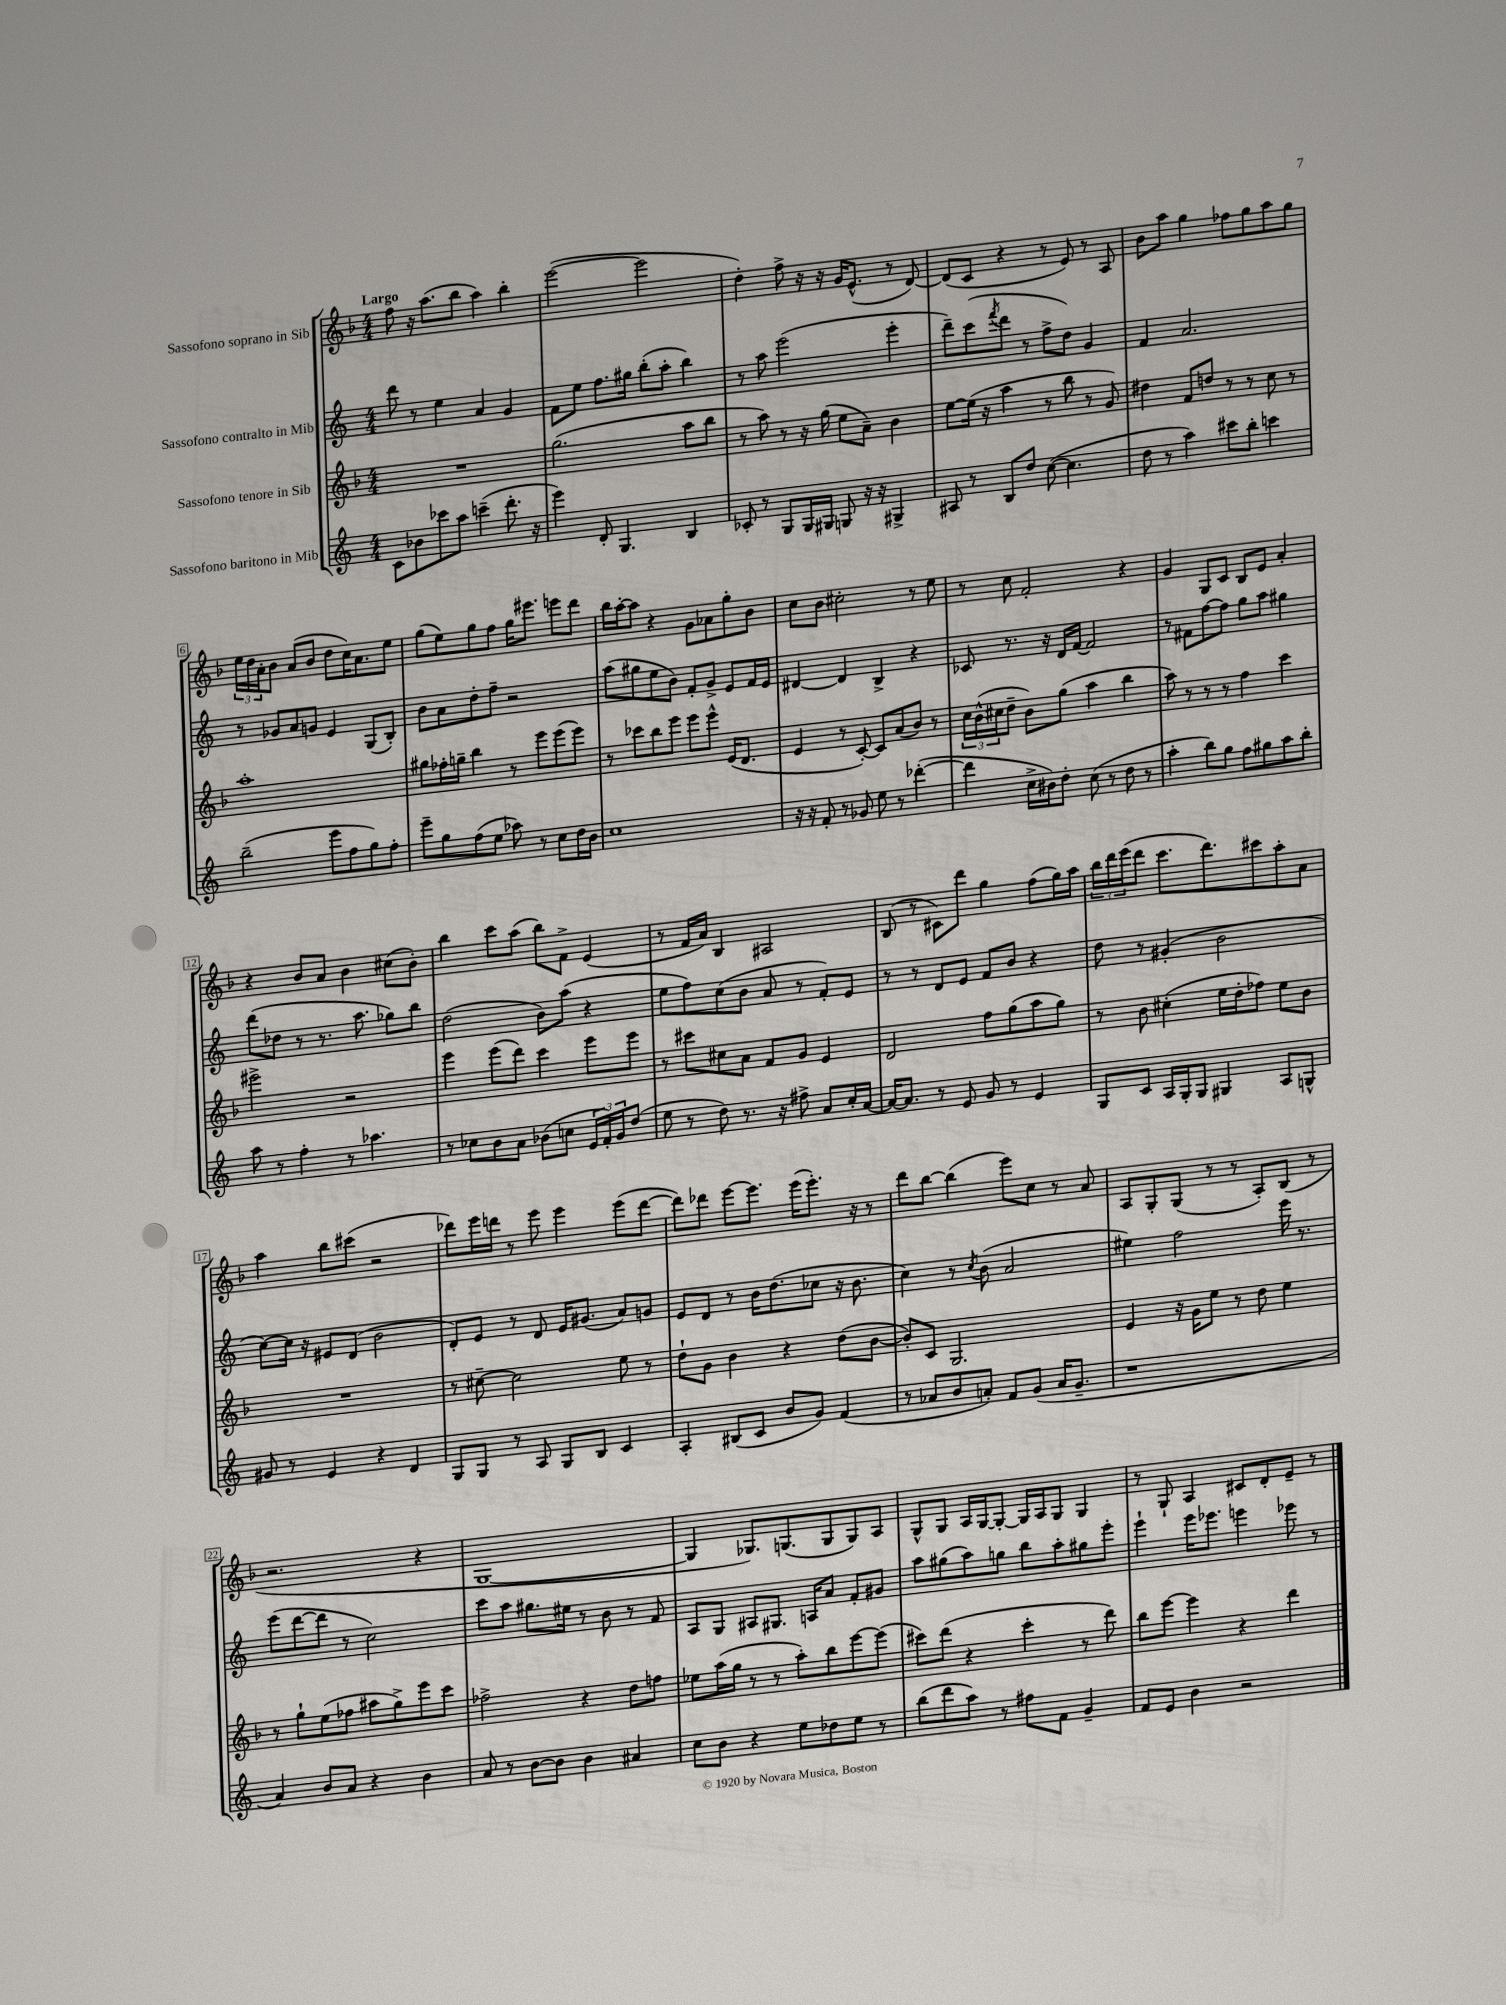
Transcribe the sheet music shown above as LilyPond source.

<<
\new StaffGroup <<
\new Staff = "s0" \with { instrumentName = "Sassofono soprano in Sib" } {
    \clef treble \key f \major \numericTimeSignature \time 4/4 \tempo "Largo"
    f''8 r16 a''8.( bes''8 a''4) bes''4-. |
    e'''2~( e'''2 |
    d''4-.) f''8-> r16 r16 g'16 e'8.-^( r8 d'8~) |
    d'8( c'8 r4 r8 e'8) r8 a8 |
    bes'8 a''8 g''4 fes''8 g''8 a''8 g''8 |
    \tuplet 3/2 { e''16 d''16 a'16-. } bes'8 a'8( bes'8 d''8 c''16) a'8. e''8 |
    g''8( e''8) g''8 f''8 g''16 eis'''8. e'''8 d'''8 |
    bes''16 a''16~-. a''8 r4 g'8 aes'8 g''8-. bes'8 |
    c''8 bes'8 cis''2-. r8 e''8 |
    r8 c''8 f'2-. r4 |
    g'4 g8 c'8 bes8 e'8 a'4-. |
    r4 bes'8 a'8 bes'4 cis''8( bes'8-.) |
    bes''4 c'''8 a''8( bes''8) f'8-> e'4( |
    r8 f'16 a'16) bes4 ais2 |
    bes8( r8 cis'8) d'''8 g''4 f''8( g''16) a''16 |
    \tuplet 3/2 { bes''16 d'''16 e'''16( } d'''8 c'''8. d'''8.) cis'''8 a''8-. a'8 |
    a''4 bes''8 cis'''8( r2 |
    des'''8) e'''16 d'''16 r8 e'''8 e'''4 e'''8( d'''8~ |
    d'''8) des'''8 e'''8~ e'''8. e'''16( e'''8.-.) r16 r8 |
    d'''8 bes''8~ bes''4( e'''8) c''8 r8 a'8 |
    a8 g8-. g8( r8 r8 a8-.) bes8( r8 |
    r2. r4 |
    g1~ |
    g4 ges8.) g8.( g8 g8) a8 |
    g8-^ g8 a16 g16~ g8~-. g16 a16 g8 g4 |
    r8 g8-! a4 cis'8 d'8-. e'8-- r8 \bar "|." |
}
\new Staff = "s1" \with { instrumentName = "Sassofono contralto in Mib" } {
    \clef treble \key c \major \numericTimeSignature \time 4/4
    d'''8 r8 e''4 a'4 g'4 |
    f'8 e''8 f''8. gis''16 b''8-.( a''8-. b''4) |
    r8 a''8 e'''2( e'''4-. |
    d'''8--) c'''8( \acciaccatura { f'''8 } d'''8 r8 f''8-> d''8) g'4 |
    f'4 a'2. |
    r8 ges'8 a'8 g'8 e'4 g8( b8-.) |
    b'8 a'8 d''8-. f''8-- r2 |
    a''8( gis''8 e''8 b'8) f'8-. g'8-> e'8 f'16 e'16 |
    dis'4~ dis'4 b4-> r4 |
    ces'8 r8. r16 d'16 f'16~ f'2 |
    r8 fis'8 f''8~ f''8 g''8 a''8 gis''4 |
    d'''8( des''8 r8 r8. a''8. ges''8) b''8 |
    d''2( b'8) a''8( r4 |
    e''8 f''8) c''8( b'8 a'8 r8 f'8-.) e'8 |
    r8 r8 d'8 e'8 f'8 b'8 r4 |
    d''8 r8 gis'4-.( b'2 |
    c''8~) c''16 r16 eis'8 d'8( b'2 |
    d'8-.) e'8 r8 d'8 e'16 gis'8.( a'8) g'8 |
    e'8 d'8 r8 b'16 d''8.( ces''8 r16 b'8. |
    c''4) r8 \acciaccatura { c''8 } b'8( a'2 |
    eis''4) f''2 e'''16 r8. |
    e'''8( d'''8~ d'''8 r8 c''2) |
    c'''8 a''8 gis''8. eis''16 r8 b'8 r8 f'8 |
    a8 g8 ais8 gis8. a16 a'8 f'8-. gis'8 |
    a''8 gis''8( a''8) g''8 b''8 a''8-. gis''8 e'''8-. |
    e'''4-! e'''16 ees'''8. e'''4 ees'''8 r8 \bar "|." |
}
\new Staff = "s2" \with { instrumentName = "Sassofono tenore in Sib" } {
    \clef treble \key f \major \numericTimeSignature \time 4/4
    R1 |
    g''2.( a''8 bes''8 |
    r8 a''8) r8 r16 g''16( e''8 a'8--) bes'4 |
    e''8~ e''16( r16 a''4 r8 bes''8 r8 g'8) |
    dis''4 f'8 d''8 r8 r8 c''8 r8 |
    a''1-. |
    gis''8 fes''16-. g''16-- bes''4 r8 e'''8 e'''8( e'''8) |
    r8 ces'''8 bes''8 e'''8 e'''8 e'''8-^ e'16( d'8. |
    e'4 r8 c'8~-.) c'8 a'8( bes'8) r8 |
    \tuplet 3/2 { c''16 bes'16-^( cis''16 } d''8-- bes'8) g''8( a''4 bes''4 |
    a''8) r8 r8 r8 f''4 c'''4 |
    eis'''2-> r2 |
    e'''4 e'''8( d'''8) c'''4 e'''8 e'''8 |
    r8 cis'''8 cis''8 a'8 f'8 g'8 e'4 |
    d'2 f''8 g''8( a''8 g''8) |
    r8 bes'8 cis''4-.( e''16 d''16-. fes''8) e''8 bes'8 |
    R1 |
    r8 cis''8~-- cis''2 e''8 r8 |
    d''8-! g'8 bes'4 r4 d''8( bes'8~ |
    bes'8-.) c'8 g2. |
    e'4 r16 g'16 e''8 r8 d''8 e''4 |
    r8 g''8-! e''8( fes''8 ais''8 g''8->) e'''8 c'''8 |
    fes''2-> r4 d''8 f''8 |
    ees''8 a''16( g''16 r8 r8 a''8-.) bes''8 e'''8~ e'''8( |
    cis'''8) d'''8( r4 cis'''4-. r8 d'''8) |
    bes''8 e'''8~ e'''4 r4 d'''4 \bar "|." |
}
\new Staff = "s3" \with { instrumentName = "Sassofono baritono in Mib" } {
    \clef treble \key c \major \numericTimeSignature \time 4/4
    c'8 bes'8 ces'''8 a''8 c'''4--( d'''8.-. r16 |
    e'''4) d'8-. g4. b4 |
    ces'8-. r8 g8 g16 gis16 g8 r16 r16 gis4-> |
    ais8 r8 b8 d''8 c''8~( c''4. |
    d''8 r8 a''4) cis'''8 b''8-. c'''4 |
    b''2--( e'''8 f''8 g''8) f''8-. |
    e'''8-- g''8 f''8( e''8 aes''8) r8 c''8 d''16 b'16 |
    c''1 |
    r16 r16 f'8-. r8 ges'8 e''8 r8 des'''4~-.( |
    des'''4 c''16-> bis'16) d''8-. c''8( r8 d''8 r8 |
    a''4-. b''8) g''8 f''8 gis''8 a''8 b''8-. |
    a''8 r8 f''4-. r8 aes''4. |
    r8 ces''8 b'8 a'8 bes'8( c''8 \tuplet 3/2 { e'16 f'16-.) g'16 } d''8( |
    e''8 r8 d''8) r8. r16 fis''8-> a'8 c''16-. a'16~ |
    a'16~ a'8. r8 e'8 g'8 r8 e'4 |
    g8 c'8 a16 g16-. g8 gis4 a8 g8-^ |
    gis'8 r8 e'4 r4 d'4 |
    g8 g8 r8 a8 g8 b8 c'4 |
    a4-. bis8( c'8 b'8 g'8) f'4( |
    r8 aes'8 b'8 a'8-.) f'8 g'8( a'16 g'8.-- |
    r1 |
    a'4) b'8 a'8 r4 b'4 |
    a'8 r8 b'8~ b'8 b'4 ais'4 |
    c''8 b'8 r4 e''8 des''8 e''8 r8 |
    b''8( d'''8 a''8) r8 fis''8 f'8 g'4-- |
    f'8 e'8 b'4 r2 \bar "|." |
}
>>
>>
\layout { \context { \Score \override BarNumber.stencil = #(make-stencil-boxer 0.1 0.3 ly:text-interface::print) } }
